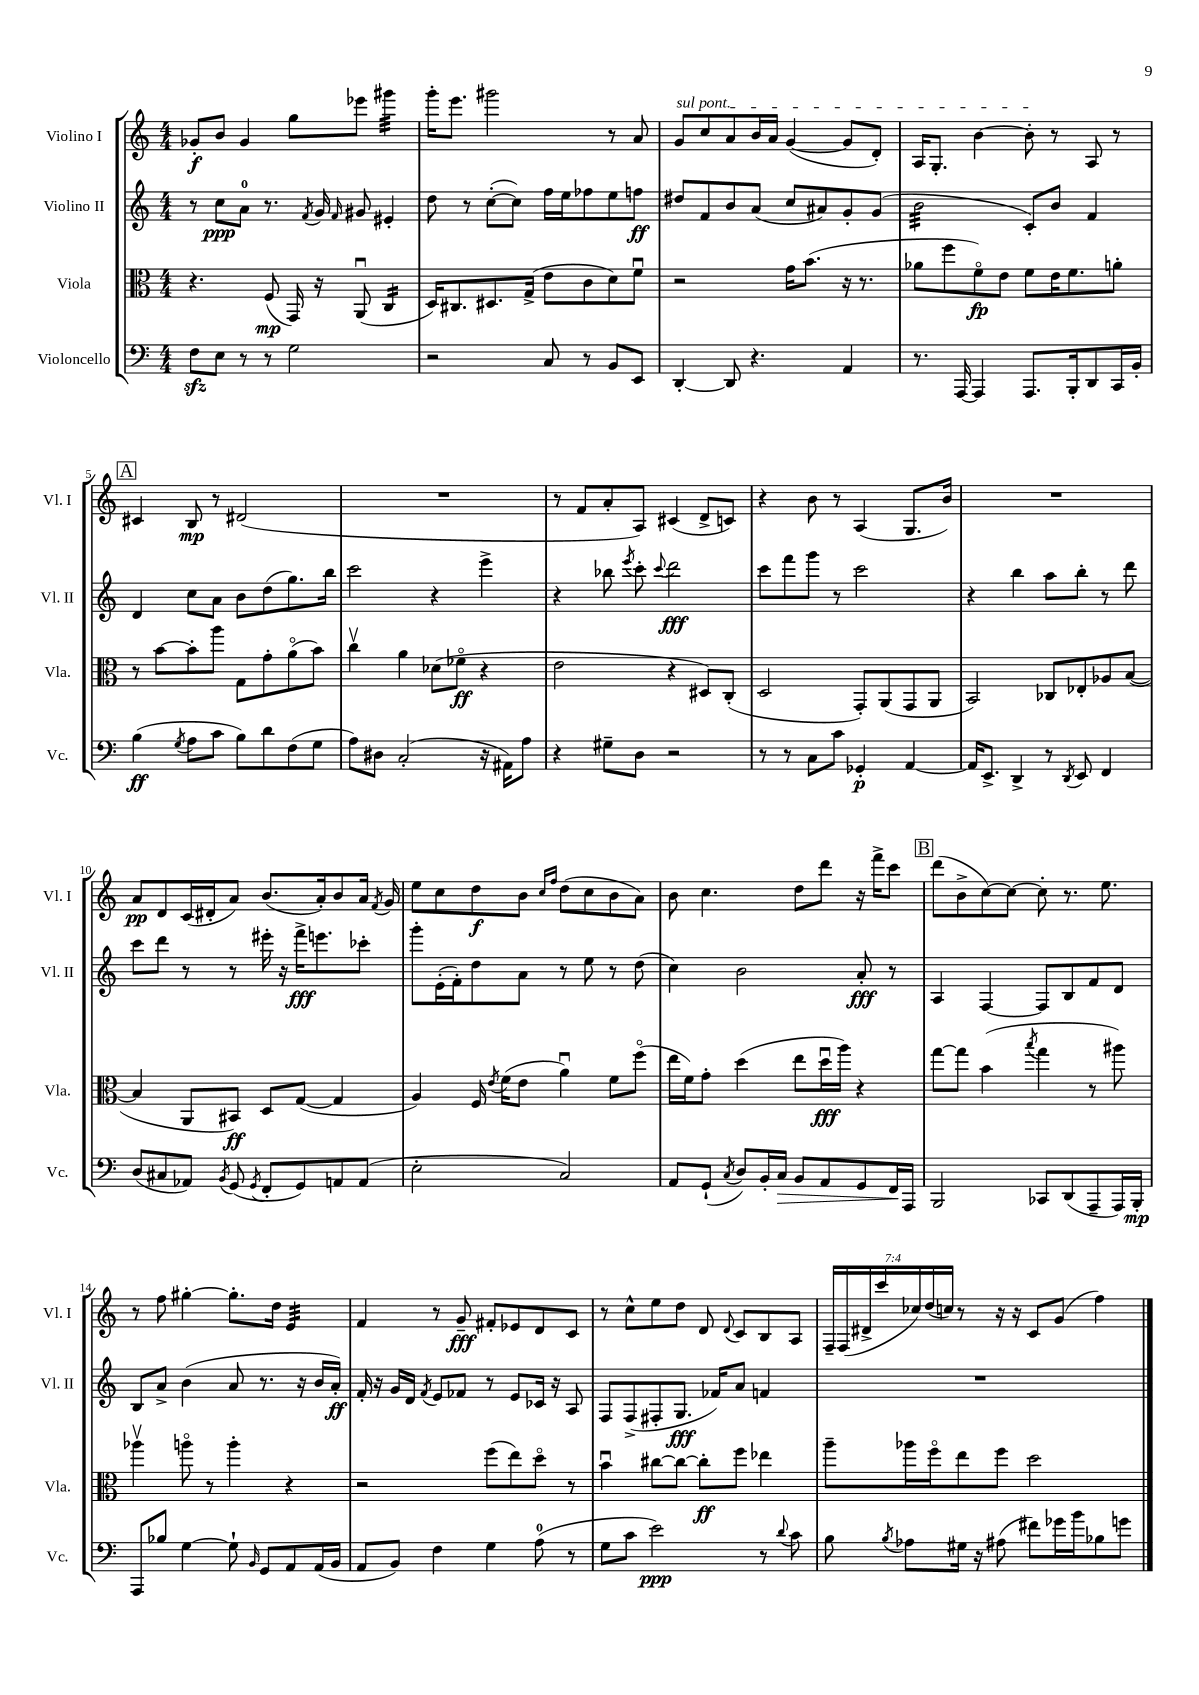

**kern	**kern	**kern	**kern
*staff4	*staff3	*staff2	*staff1
*clefF4	*clefC3	*clefG2	*clefG2
*k[]	*k[]	*k[]	*k[]
*M4/4	*M4/4	*M4/4	*M4/4
8F	4.r	8r	8g-'
8E	.	8cc	8b
8r	.	8a	4g-
8r	(8F	8.r	.
2G	16GG)	.	8gg
.	.	8qf	.
.	16r	16g	.
.	.	16qqf	.
.	(8AAu	8g#	8eee-
.	4C	4e#'	4ggg#
=	=	=	=
2r	16D)	8dd	16ggg'
.	8.C#	.	8.eee
.	.	8r	.
.	8.D#	([8cc'	2ggg#
.	.	8cc])	.
.	(16G^	.	.
8C	8e	16ff	.
.	.	16ee	.
8r	8c	8ff-	.
8BB	8d)	8ee	8r
8EE	8fu	8ff	8a
=	=	=	=
[4DD'	2r	8dd#	8g
.	.	8f	8cc
8DD]	.	8b	8a
4.r	.	(8a	16b
.	.	.	16a
.	16g	8cc	([4g
.	(8.b	.	.
.	.	8a#)	.
4AA	16r	8g'	8g]
.	8.r	.	.
.	.	(8g	8d')
=	=	=	=
8.r	8a-	2b	16A
.	.	.	8.G'
.	8ff	.	.
[16AAA	.	.	.
4AAA]	8fo)	.	[4b
.	8e	.	.
8.AAA	8f	8c')	8b']
.	16e	8b	8r
16BBB'	8.f	.	.
8DD	.	4f	8A
16CC	8a'	.	8r
16BB'	.	.	.
=	=	=	=
(4B	8r	4d	4c#
.	[8b	.	.
8qG	.	.	.
8A	8b']	8cc	8B
8c	8aa	8a	8r
8B)	8G	8b	(2d#
8d	8g'	(8dd	.
(8F	(8ao	8.gg)	.
8G	8b)	.	.
.	.	16bb	.
=	=	=	=
8A)	4ccv	2ccc	1r
8D#	.	.	.
(2C'	4a	.	.
.	(8d-	4r	.
.	8f-o	.	.
16r	4r	4eee^	.
16AA#)	.	.	.
8A	.	.	.
=	=	=	=
4r	2e	4r	8r
.	.	.	8f
8G#~	.	8bb-	8a'
.	.	8qeee	.
8D	.	8ccc'	8A)
.	.	8qqccc	.
2r	4r	2ddd	(4c#
.	8D#)	.	8d^
.	(8C'	.	8c)
=	=	=	=
8r	2D	8ccc	4r
8r	.	8fff	.
8C	.	8ggg	8b
8c	.	8r	8r
4GG-'	8GG')	2ccc	(4A
.	(8AA	.	.
[4AA	8GG	.	8.G
.	8AA	.	.
.	.	.	16b)
=	=	=	=
16AA]	2BB)	4r	1r
8.EE^	.	.	.
4DD^	.	4bb	.
8r	8C-	8aa	.
8qDD	.	.	.
8EE	8E-'	8bb'	.
4FF	8A-	8r	.
.	([8B	8ddd	.
=	=	=	=
(8D	4B]	8ccc	8a
8C#	.	8ddd	8d
8AA-)	8AA	8r	(16c
.	.	.	16d#'
8qBB	.	.	.
(8GG	8BB#)	8r	8a)
8qGG	.	.	.
8FF'	8D	16eee#'	(8.b
.	.	16r	.
8GG)	([8G	16fff^	.
.	.	8.eee	16a')
8AA	4G]	.	8b
(8AA	.	8ccc-'	16a
.	.	.	8qf
.	.	.	16g
=	=	=	=
2E'	4A)	8ggg'	8ee
.	.	(16e'	8cc
.	.	16f')	.
.	16F	8dd	8dd
.	8qe	.	.
.	(16f	.	.
.	8e	8a	8b
.	.	.	16qqcc
.	.	.	16qqff
2C)	4au)	8r	(8dd
.	.	8ee	8cc
.	8f	8r	8b
.	(8ffo	(8dd	8a)
=	=	=	=
8AA	16ee	4cc)	8b
.	16f)	.	.
(8GG`	8g'	.	4.cc
8qC	.	.	.
8D)	(4dd	2b	.
16BB'	.	.	.
16C	.	.	.
8BB	8ee	.	8dd
8AA	16ddu	.	8ddd
.	16aa)	.	.
8GG	4r	8a'	16r
.	.	.	16fff^
16FF	.	8r	8ccc
16AAA	.	.	.
=	=	=	=
2BBB	[8gg	4A	(8ddd
.	8gg]	.	8b^
.	(4b	[4F	[8cc)
.	.	.	8cc_
.	8qbb	.	.
8CC-	4gg	8F]	8cc']
(8DD	.	8B	8.r
8AAA~	8r	8f	.
.	.	.	8.ee
16AAA)	8aa#)	8d	.
16BBB'	.	.	.
=	=	=	=
8AAA	4aa-v	8B	8r
8B-	.	8a^	8ff
[4G	8aao	(4b	[4gg#'
.	8r	.	.
8G`]	4aa'	8a	8.gg#']
16qqBB	.	.	.
8GG	.	8.r	.
.	.	.	16dd
8AA	4r	.	4e
.	.	16r	.
(16AA	.	16b	.
16BB	.	16a')	.
=	=	=	=
8AA	2r	16f'	4f
.	.	16r	.
8BB)	.	16g	.
.	.	16d	.
.	.	8qf	.
4F	.	8e	8r
.	.	8f-	8g~
4G	(8ff	8r	8f#'
.	8ee)	8e	8e-
(8A	8ddo	16c-	8d
.	.	16r	.
8r	8r	8A	8c
=	=	=	=
8G	4bu	8F	8r
8c	.	(8F^	8cc^^
2e)	[8cc#	8F#'	8ee
.	8cc#_	8.G	8dd
.	8cc#']	.	8d
.	.	16f-)	.
.	.	.	8qqd
.	8ff	8a	8c
8r	4ee-	4f	8B
8qqd	.	.	.
8c	.	.	8A
=	=	=	=
8B	8aa~	1r	28F~
.	.	.	(28F
.	.	.	28d#^
.	.	.	28ccc
8qB	.	.	.
8A-	16aa-	.	.
.	.	.	28cc-)
.	.	.	(28dd
.	16ffo	.	.
.	.	.	28cc)
16G#	8ee	.	8r
16r	.	.	.
(8A#	8ff	.	16r
.	.	.	16r
8f#)	2dd	.	8c
16g-	.	.	(8g
16b	.	.	.
8B-	.	.	4ff)
8g	.	.	.
==	==	==	==
*-	*-	*-	*-
